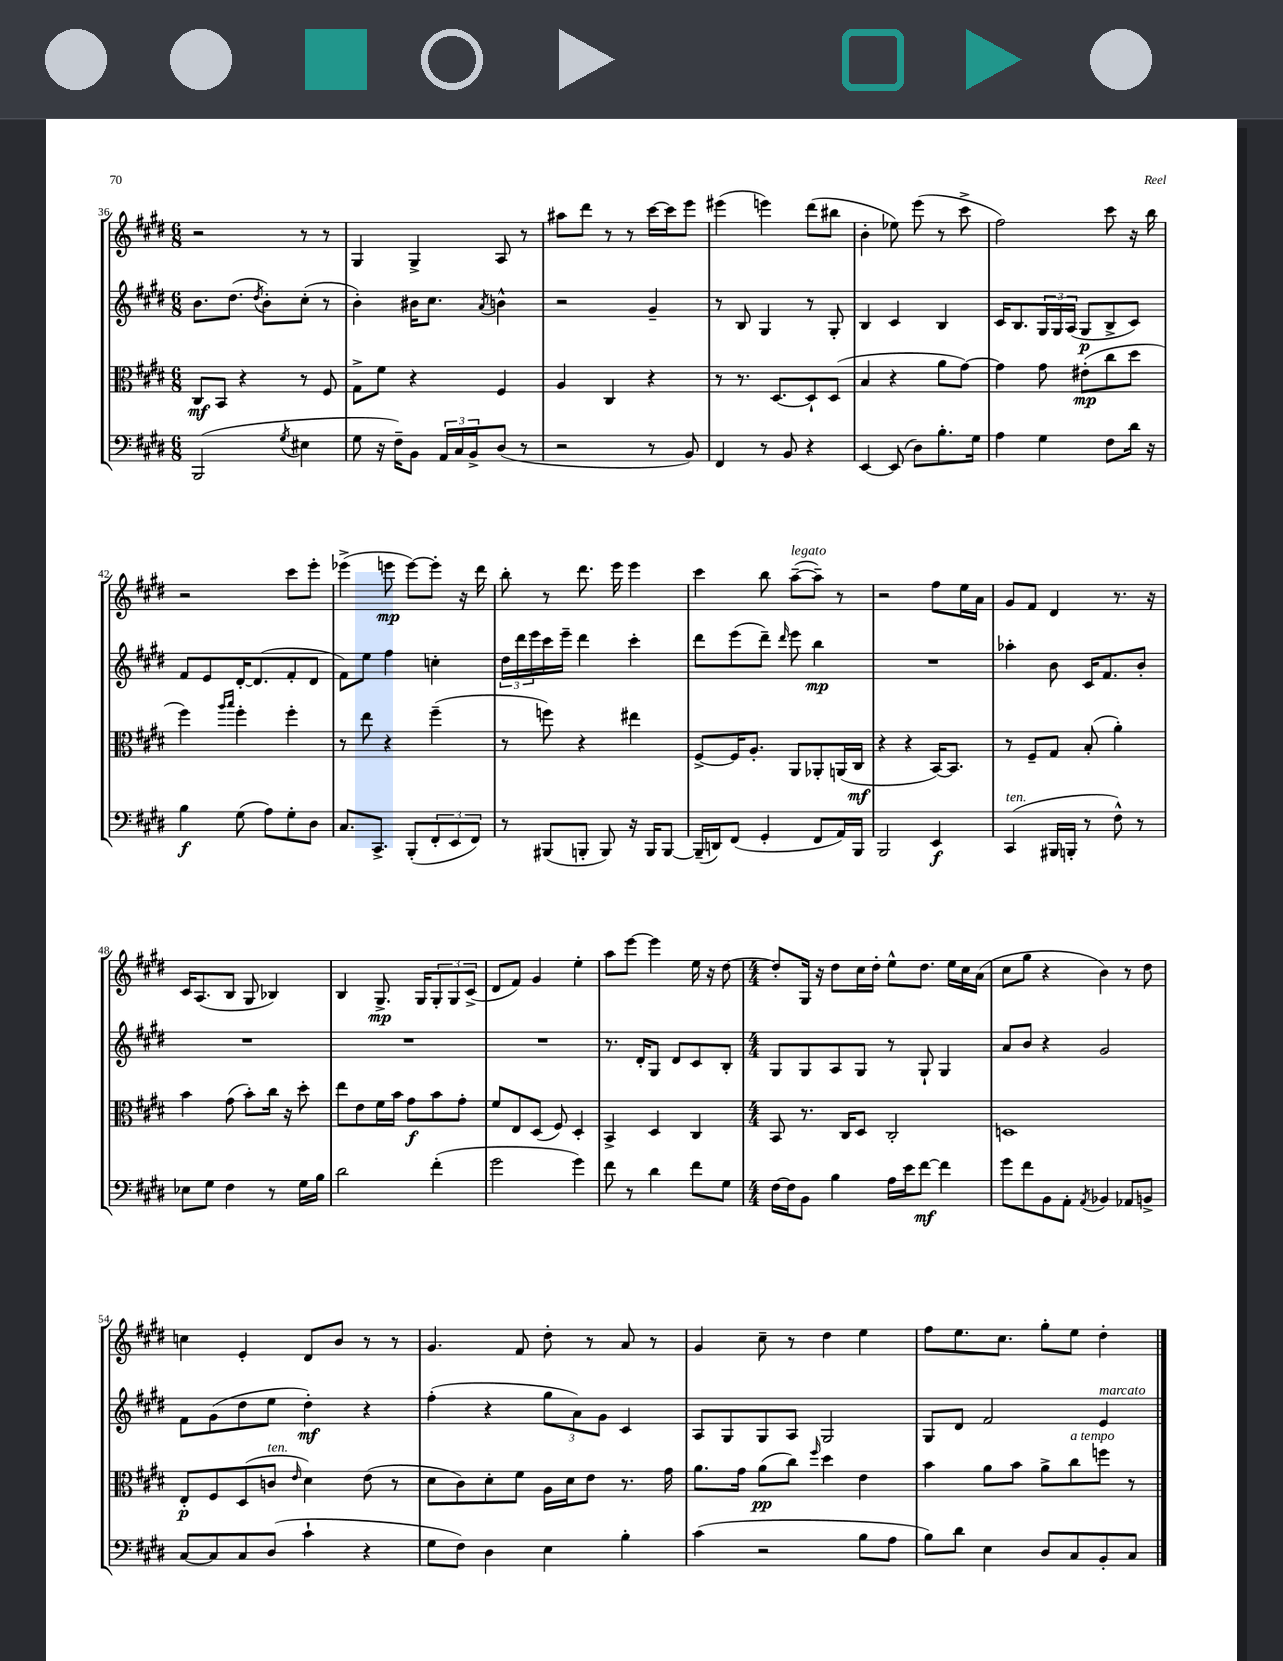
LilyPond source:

<<
\new StaffGroup <<
\new Staff = "s0" {
    \clef treble \key e \major \numericTimeSignature \time 6/8
    r2 r8 r8 |
    gis4 gis4-> a8 r8 |
    ais''8 dis'''8 r8 r8 cis'''16~ cis'''16 e'''8 |
    eis'''4( e'''4) dis'''8( bis''8 |
    b'4-. ees''8) e'''8( r8 cis'''8-> |
    fis''2) cis'''8 r16 b''16 |
    r2 cis'''8 e'''8-. |
    ees'''4->( e'''8\mp e'''8~) e'''8-. r16 dis'''16 |
    b''8-. r8 dis'''8. e'''16 e'''4 |
    cis'''4 b''8 a''8~--^\markup { \italic "legato" }( a''8--) r8 |
    r2 fis''8 e''16 a'16 |
    gis'8 fis'8 dis'4 r8. r16 |
    cis'16 a8.( b8 gis8 bes4) |
    b4 gis8.->\mp gis16 \tuplet 3/2 { gis8-. gis8 cis'8->( } |
    dis'8 fis'8) gis'4 e''4-. |
    a''8 e'''8~ e'''4 e''16 r16 dis''8~ |
    \numericTimeSignature \time 4/4 dis''8-. gis16 r16 dis''8 cis''16 dis''16-. e''8-^ dis''8. e''16 cis''16 a'16( |
    cis''8 gis''8 r4 b'4) r8 dis''8 |
    c''4 e'4-. dis'8 b'8 r8 r8 |
    gis'4. fis'8 dis''8-. r8 a'8 r8 |
    gis'4 cis''8-- r8 dis''4 e''4 |
    fis''8 e''8. cis''8. gis''8-. e''8 dis''4-. \bar "|." |
}
\new Staff = "s1" {
    \clef treble \key e \major \numericTimeSignature \time 6/8
    b'8. dis''8.( \acciaccatura { dis''8 } b'8-.) cis''8-.( r8 |
    b'4-.) bis'16 cis''8. \acciaccatura { a'8 } b'4-^ |
    r2 gis'4-- |
    r8 b8 gis4 r8 gis8-. |
    b4 cis'4 b4 |
    cis'16 b8. \tuplet 3/2 { gis16 gis16 a16( } gis8\p b8-> cis'8) |
    fis'8 e'8 dis'16~-. dis'8.( fis'8-. dis'8 |
    fis'8) e''8 fis''4 c''4-. |
    \tuplet 3/2 { dis''16 dis'''16 e'''16 } cis'''16 e'''16-- dis'''4 cis'''4-. |
    dis'''8 e'''8( dis'''8--) \grace { dis'''16 } e'''8 b''4\mp |
    R2. |
    aes''4-. b'8 cis'16 fis'8. b'8-. |
    R2. |
    R2. |
    R2. |
    r8. dis'16-. gis8 dis'8 cis'8 b8-. |
    \numericTimeSignature \time 4/4 gis8 gis8 a8 gis8 r8 gis8-! gis4 |
    a'8 b'8 r4 gis'2 |
    fis'8 gis'8( dis''8 e''8 dis''4-.\mf) r4 |
    fis''4-.( r4 \tuplet 3/2 { gis''8 a'8) gis'8 } cis'4 |
    a8 gis8 gis8 a8 gis2 |
    gis8 dis'8 fis'2 e'4^\markup { \italic "marcato" } \bar "|." |
}
\new Staff = "s2" {
    \clef alto \key e \major \numericTimeSignature \time 6/8
    cis8\mf b,8 r4 r8 fis8 |
    gis8-> fis'8 r4 fis4 |
    a4 cis4 r4 |
    r8 r8. dis8.~ dis8-! dis8( |
    b4 r4 a'8 gis'8~) |
    gis'4 gis'8 eis'8-.\mp( cis''8 dis''8 |
    fis''4) \grace { a''16 b''16 } fis''4-. fis''4-. |
    r8 e''8 r4 fis''4--( |
    r8 f''8) r4 eis''4 |
    fis8~-> fis16 a8.-. a,8 aes,8-. a,16( cis16\mf |
    r4 r4 b,16~) b,8. |
    r8 fis8-- gis8 b8-.( a'4-.) |
    b'4 gis'8( b'8-.) cis''16 r16 dis''8-. |
    e''8 e'8 fis'16 b'16 gis'8\f b'8 gis'8-. |
    fis'8 e8 dis8( fis8) dis4-. |
    b,4-> dis4 cis4 |
    \numericTimeSignature \time 4/4 b,8 r8. cis16 dis8 cis2-. |
    d1 |
    e8-.\p fis8 dis8( c'8^\markup { \italic "ten." } \grace { e'16 } dis'4) e'8( r8 |
    dis'8 cis'8) dis'8-. fis'8 a16 dis'16 e'8 r8. gis'16 |
    a'8. gis'16 a'8\pp( cis''8) \grace { fis''16 } dis''4 e'4 |
    b'4 a'8 b'8 a'8-> cis''8^\markup { \italic "a tempo" } f''8 r8 \bar "|." |
}
\new Staff = "s3" {
    \clef bass \key e \major \numericTimeSignature \time 6/8
    b,,2( \acciaccatura { gis8 } eis4 |
    gis8 r16 fis16--) b,8 \tuplet 3/2 { a,16 cis16 b,16-> } dis8( r8 |
    r2 r8 b,8) |
    fis,4 r8 b,8 r4 |
    e,4~ e,8( dis8) b8.-. gis16 |
    a4 gis4 fis8 dis'16 r16 |
    b4\f gis8( a8) gis8-. dis8 |
    cis8. cis,8.-> b,,8-.( \tuplet 3/2 { fis,8-. e,8 fis,8) } |
    r8 bis,,8( b,,8-. b,,8) r16 b,,16 b,,8~ |
    b,,16--( d,16) fis,8( gis,4-. fis,8 a,16) b,,16 |
    b,,2 e,4\f |
    cis,4^\markup { \italic "ten." }( bis,,16 b,,16-. r8 fis8-^) r8 |
    ees8 gis8 fis4 r8 gis16 b16 |
    dis'2 fis'4-.( |
    gis'2 gis'4) |
    fis'8 r8 dis'4 fis'8 gis8 |
    \numericTimeSignature \time 4/4 fis16~ fis16 b,8 b4 a16 e'16 fis'8~\mf fis'4 |
    gis'8 fis'8 b,8 a,8-. \acciaccatura { a,8 } bes,4 aes,8 b,8-> |
    cis8~ cis8 cis8 dis8( cis'4-! r4 |
    gis8 fis8) dis4 e4 b4-. |
    cis'4( r2 b8 a8 |
    b8) dis'8 e4 dis8 cis8 b,8-. cis8 \bar "|." |
}
>>
>>
\layout { \context { \Score currentBarNumber = #36 } }
